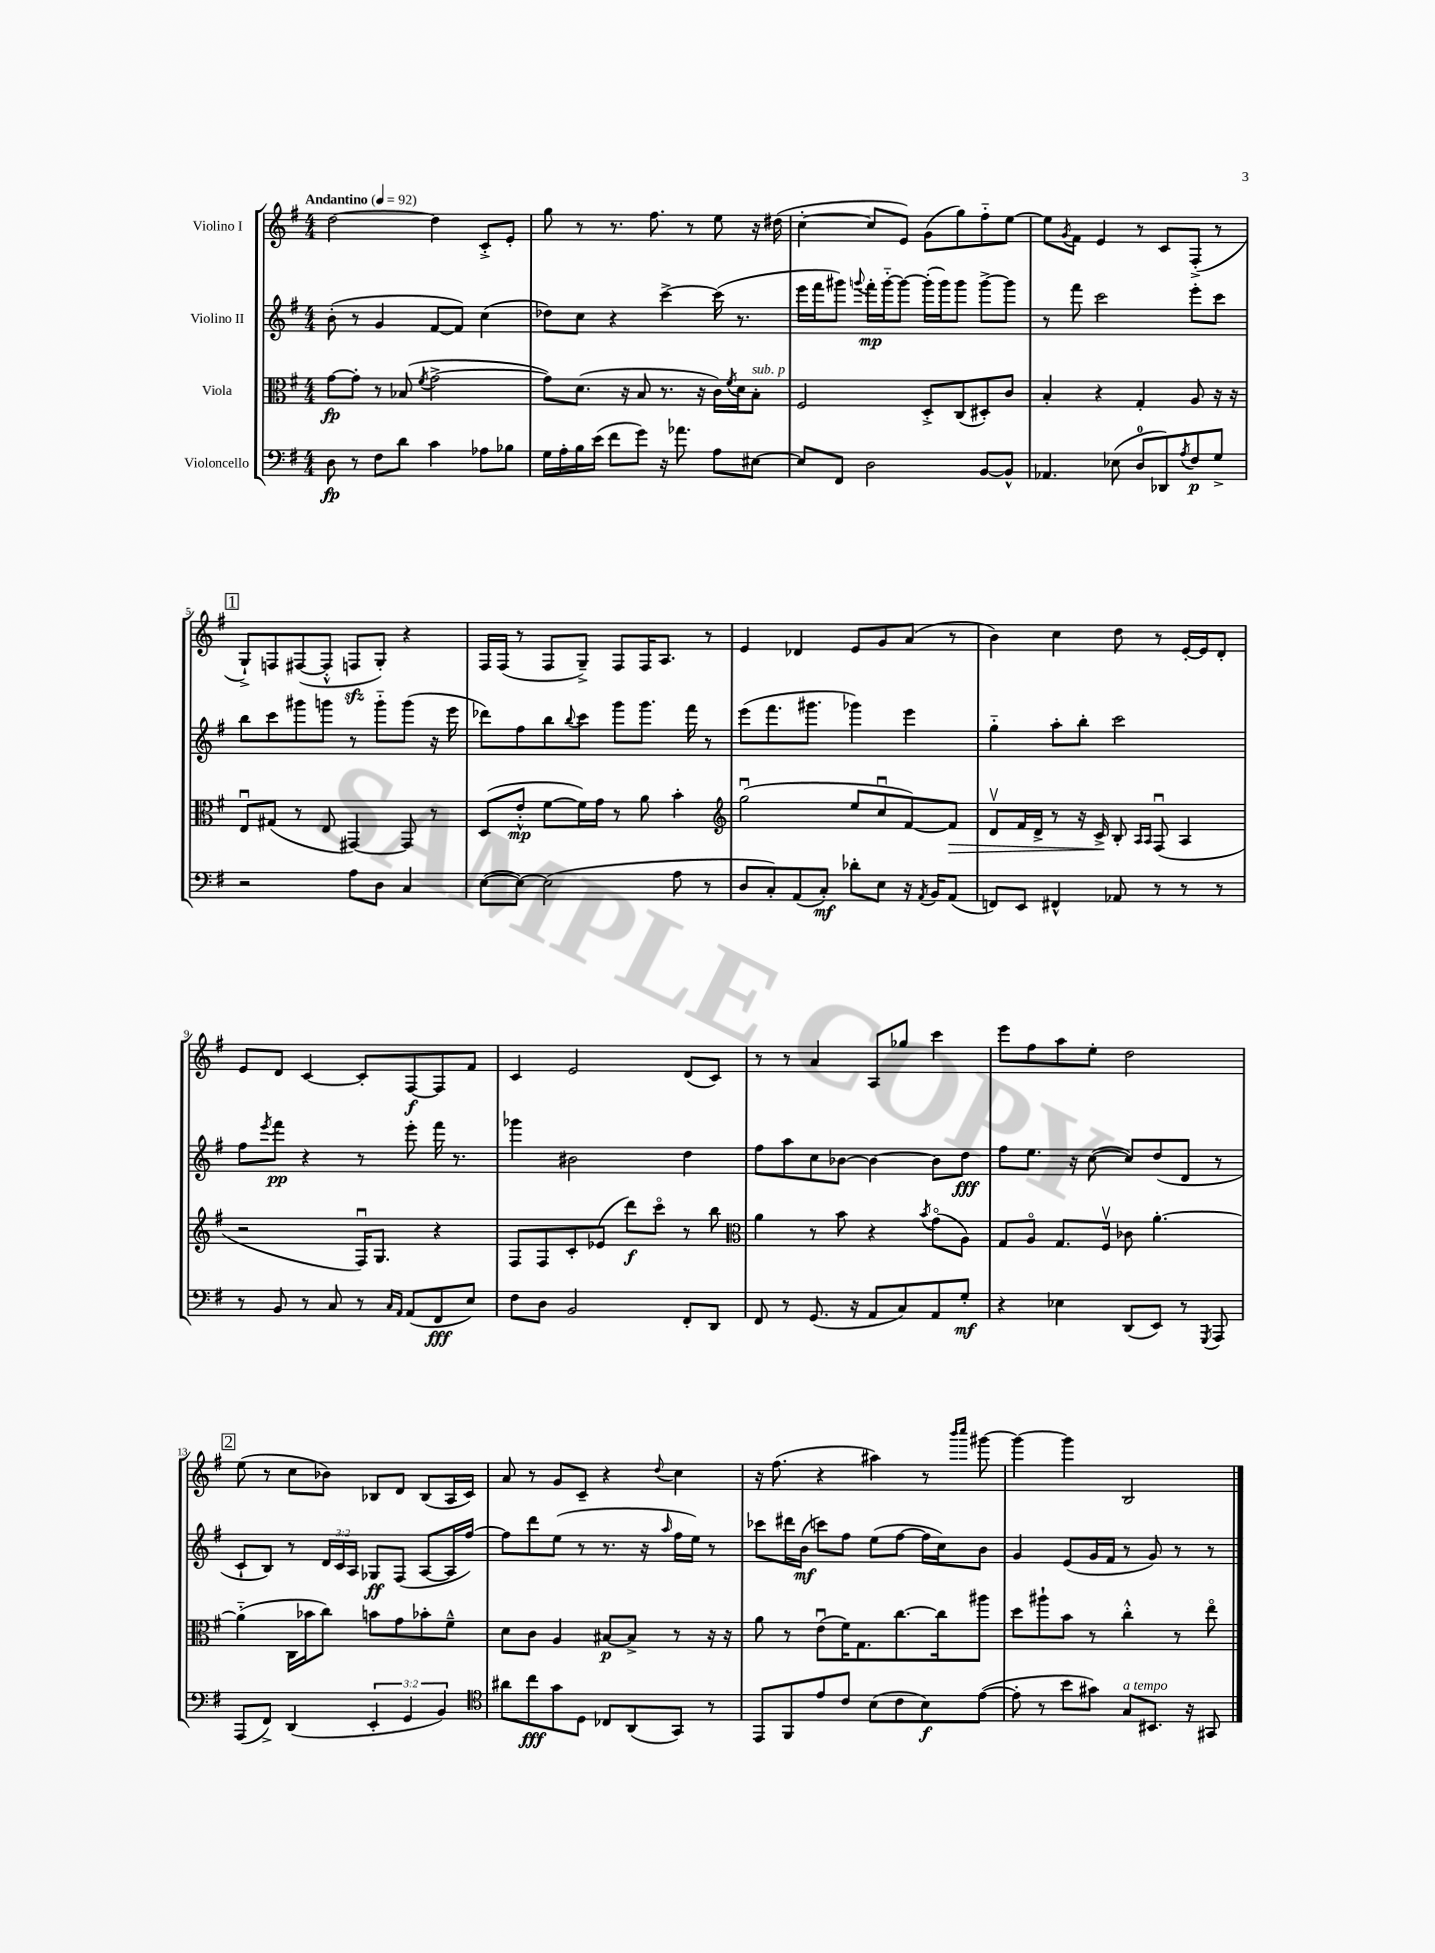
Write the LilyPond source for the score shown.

<<
\new StaffGroup <<
\new Staff = "s0" \with { instrumentName = "Violino I" } {
    \clef treble \key g \major \numericTimeSignature \time 4/4 \tempo "Andantino" 4 = 92
    d''2~ d''4 c'8-.-> e'8-. |
    g''8 r8 r8. fis''8. r8 e''8 r16 dis''16( |
    c''4~-. c''8 e'8) g'8( g''8) fis''8-_ e''8~ |
    e''8 \acciaccatura { g'8 } fis'8 e'4 r8 c'8 fis8-.->( r8 |
    \mark \markup { \box "1" } g8-!->) f8 fis8~( fis8-.-^ f8\sfz g8-.) r4 |
    fis16 fis16( r8 fis8 g8--->) fis8 fis16 a8. r8 |
    e'4 des'4 e'8 g'8 a'8( r8 |
    b'4) c''4 d''8 r8 e'16~-. e'16 d'8-. |
    e'8 d'8 c'4~ c'8-. fis8~\f fis8 fis'8 |
    c'4 e'2 d'8( c'8) |
    r8 r8 a'4 a8 ges''8 c'''4 |
    e'''8 fis''8 a''8 e''8-. d''2 |
    \mark \markup { \box "2" } e''8( r8 c''8 bes'8) bes8 d'8 bes8( a16 c'16) |
    a'8 r8 g'8 c'8-- r4 \appoggiatura { d''8 } c''4 |
    r16 fis''8.( r4 ais''4) r8 \grace { b'''16 c''''16 } gis'''8~ |
    gis'''4~ gis'''4 b2 \bar "|." |
}
\new Staff = "s1" \with { instrumentName = "Violino II" } {
    \clef treble \key g \major \numericTimeSignature \time 4/4 \override Staff.TupletNumber.text = #tuplet-number::calc-fraction-text
    b'8-.( r8 g'4 fis'8~ fis'8) c''4( |
    des''8) c''8 r4 c'''4~-> c'''16( r8. |
    e'''16 fis'''16 gis'''8) \appoggiatura { g'''8 } fis'''16-.\mp g'''16~-_ g'''8~ g'''16-.( g'''16) g'''8 g'''8~-> g'''8 |
    r8 fis'''8 c'''2 e'''8-. c'''8 |
    \mark \markup { \box "1" } b''8 c'''8 gis'''8 g'''8 r8 g'''8-_ g'''8( r16 e'''16 |
    des'''8) fis''8 b''8 \appoggiatura { b''8 } c'''8 g'''8 g'''8. fis'''16 r8 |
    e'''8( fis'''8. gis'''8. ges'''4) e'''4 |
    g''4-_ a''8-. b''8-. c'''2 |
    fis''8 \acciaccatura { e'''8 } fis'''8\pp r4 r8 e'''8-. fis'''16 r8. |
    ges'''4 bis'2 d''4 |
    fis''8 a''8 c''8 bes'8~ bes'4~ bes'8 d''8\fff |
    fis''8 e''8. r16 c''8~( c''8) d''8( d'8 r8 |
    \mark \markup { \box "2" } c'8-! b8) r8 \tuplet 3/2 { d'16 c'16 a16 } ges8\ff fis8( a8~ a16 fis''16~) |
    fis''8 d'''8 e''8( r8 r8. r16 \grace { a''16 } fis''16 e''16) r8 |
    ces'''8 dis'''16 b'16\mf( c'''8) fis''8 e''8( fis''8~ fis''16 c''16) b'8 |
    g'4 e'8( g'16 fis'16 r8 g'8) r8 r8 \bar "|." |
}
\new Staff = "s2" \with { instrumentName = "Viola" } {
    \clef alto \key g \major \numericTimeSignature \time 4/4
    g'8~\fp g'8-. r8 bes8( \acciaccatura { fis'8 } g'2~-> |
    g'8) d'8.( r16 b8 r8. r16 c'16) \acciaccatura { fis'8 } d'16 b8-.^\markup { \italic "sub. p" } |
    fis2 d8-.-> c8( dis8-.) c'8 |
    b4-. r4 g4-. a8 r16 r16 |
    \mark \markup { \box "1" } e8\downbow gis8( r8 e8 gis,4~) gis,8 r8 |
    d8( e'8-.-^\mp fis'8~ fis'16) g'16 r8 a'8 b'4-. |
    \clef treble g''2\downbow( e''8 c''8\downbow fis'8~) fis'8\> |
    d'8\upbow fis'16 d'16-> r8 r16 c'16->\! b8-. \grace { a16 a16 } fis8\downbow( a4 |
    r2 fis16\downbow) g8. r4 |
    fis8 fis8 c'8-. ees'8( d'''8\f) c'''8\flageolet r8 b''8 |
    \clef alto a'4 r8 b'8 r4 \acciaccatura { b'8 } g'8\flageolet( a8) |
    g8 a8\flageolet g8. fis16\upbow ces'8 a'4.~-. |
    \mark \markup { \box "2" } a'4-_( c16 bes'16 c''8) b'8 g'8 bes'8-. fis'8---^ |
    d'8 c'8 a4 bis8~\p bis8-> r8 r16 r16 |
    a'8 r8 e'8\downbow( fis'16) g8. c''8.~ c''16 ais''8 |
    d''8 ais''8-! b'8 r8 c''4-.-^ r8 e''8\flageolet \bar "|." |
}
\new Staff = "s3" \with { instrumentName = "Violoncello" } {
    \clef bass \key g \major \numericTimeSignature \time 4/4 \override Staff.TupletNumber.text = #tuplet-number::calc-fraction-text
    d8\fp r8 fis8 d'8 c'4 aes8 bes8 |
    g16 a16-. b16 e'16( fis'8 g'8) r16 aes'8. a8 eis8~ |
    eis8 fis,8 d2 b,8~ b,8-^ |
    aes,4. ees8( d8-0 des,8) \acciaccatura { a8 } fis8\p g8-> |
    \mark \markup { \box "1" } r2 a8 d8 c4 |
    e8~( e8~) e2( a8 r8 |
    d8 c8-.) a,8( c8-.\mf) des'8-. e8 r16 \acciaccatura { a,8 } b,16 a,8( |
    f,8) e,8 fis,4-^ aes,8 r8 r8 r8 |
    r8 b,8 r8 c8 r8 \grace { c16 a,16 } a,8( fis,8\fff e8) |
    fis8 d8 b,2 fis,8-. d,8 |
    fis,8 r8 g,8.( r16 a,8 c8) a,8 g8-.\mf |
    r4 ees4 d,8( e,8) r8 \acciaccatura { g,,8 } a,,8 |
    \mark \markup { \box "2" } a,,8( fis,8->) d,4( \tuplet 3/2 { e,4-. g,4 b,4) } |
    \clef tenor ais'8 c''8\fff g'8 d8 ces8 a,8( g,8) r8 |
    e,8 fis,8 e'8 c'8 b8( c'8 b8\f) e'8~( |
    e'8-. r8 b'8 gis'8) g8^\markup { \italic "a tempo" } bis,8. r16 gis,8 \bar "|." |
}
>>
>>
